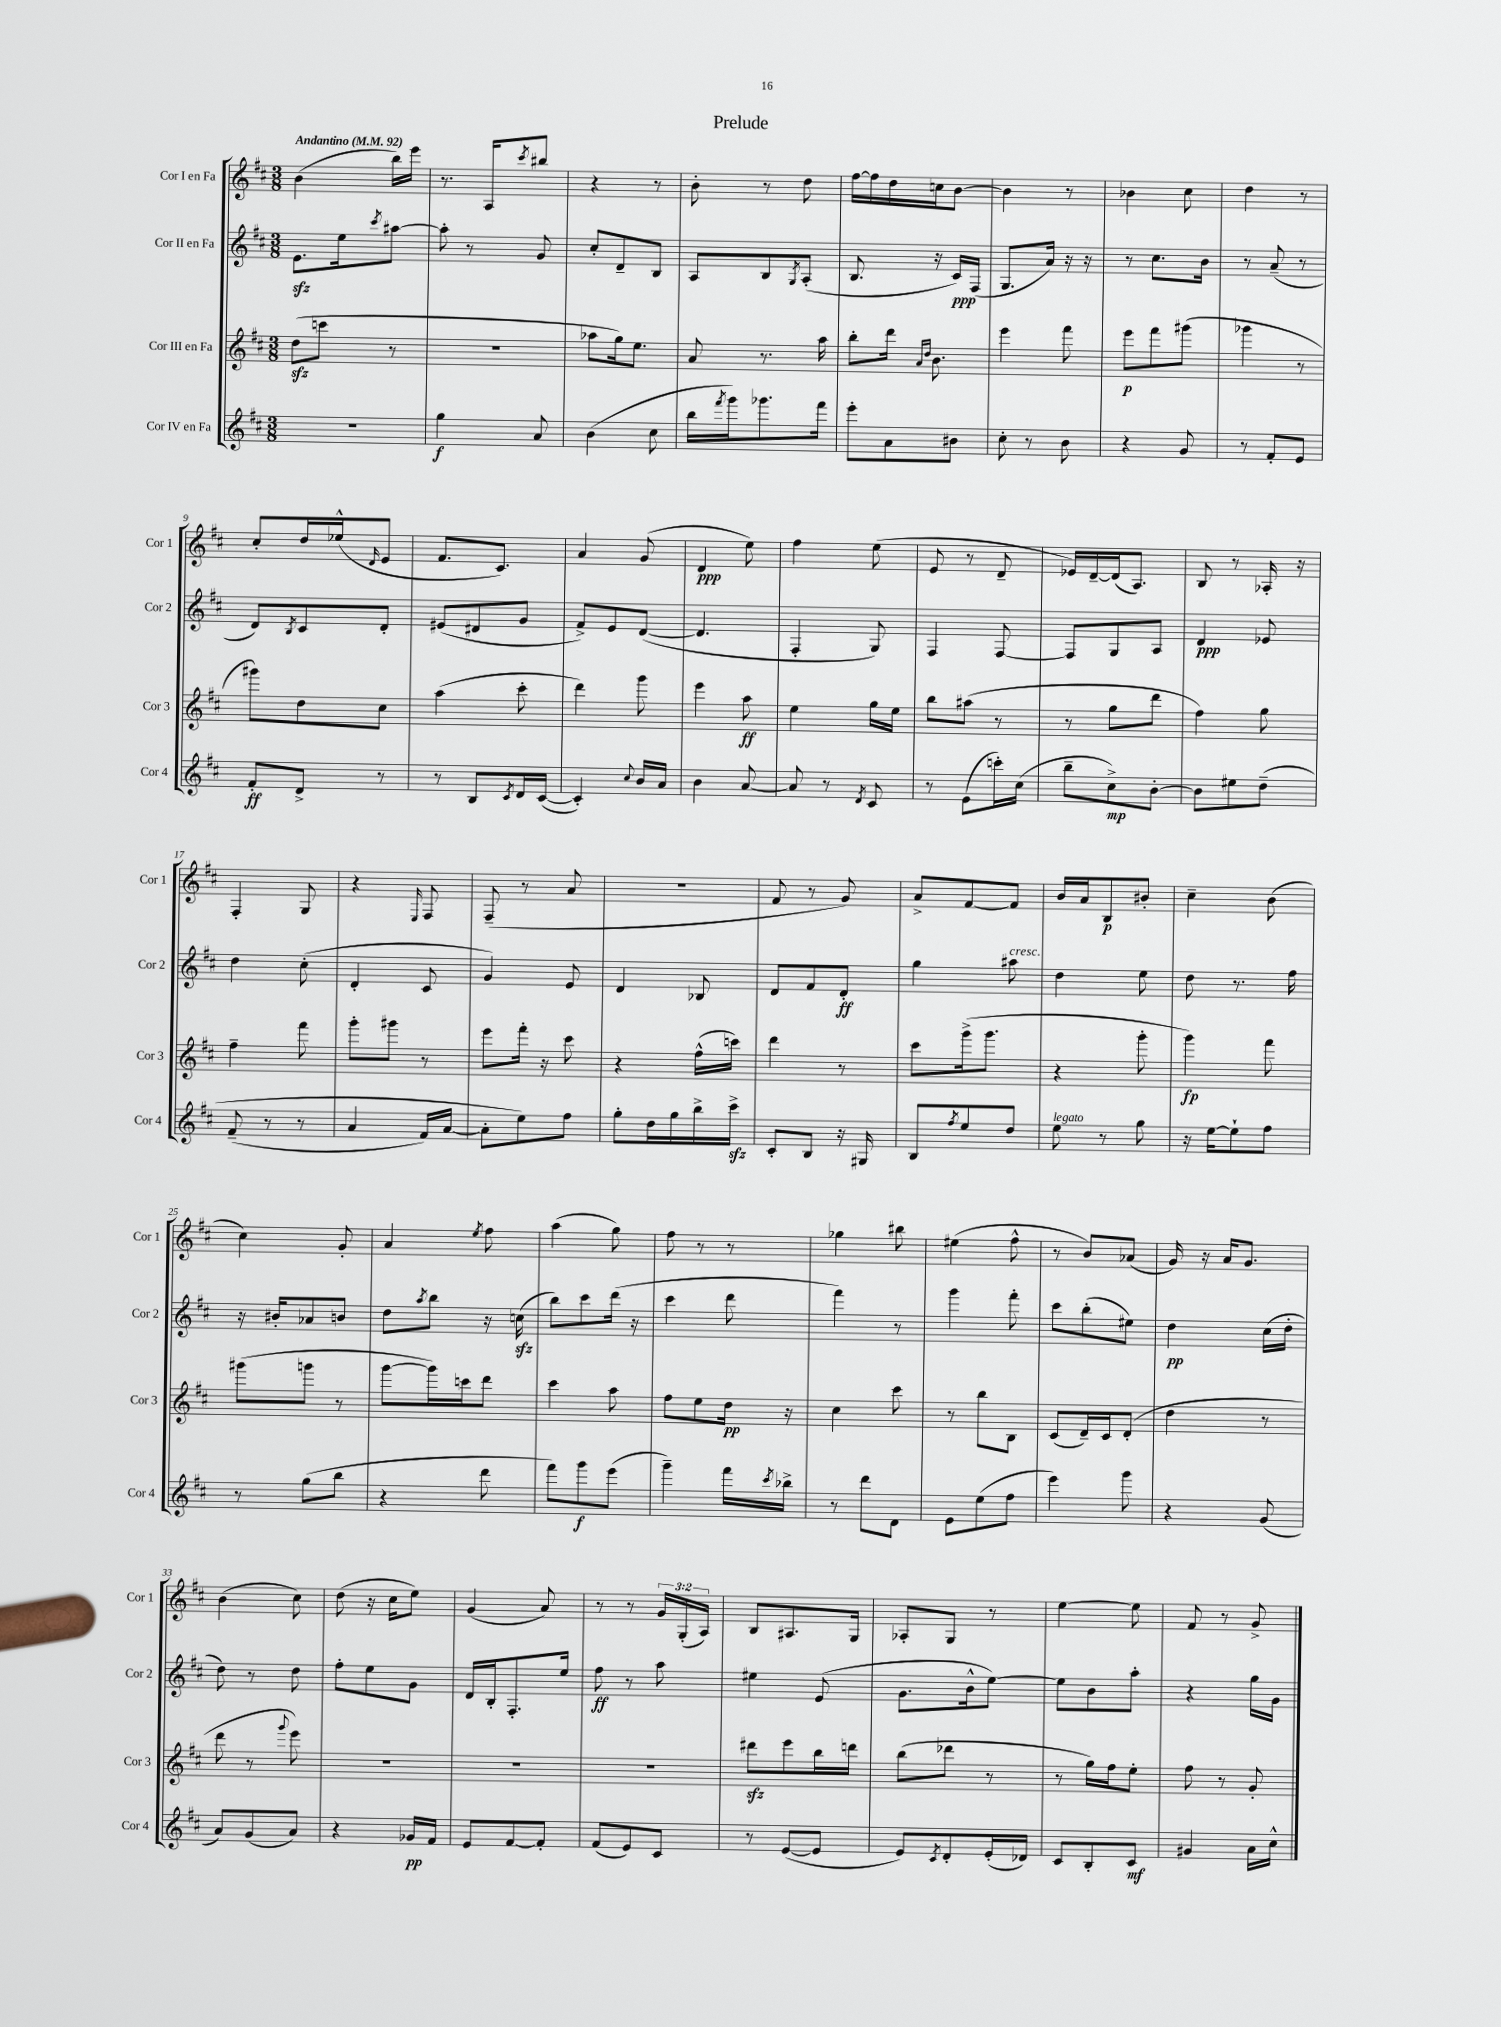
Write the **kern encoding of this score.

**kern	**dynam	**kern	**dynam	**kern	**dynam	**kern	**dynam
*part4	*part4	*part3	*part3	*part2	*part2	*part1	*part1
*staff4	*staff4	*staff3	*staff3	*staff2	*staff2	*staff1	*staff1
*I"Cor IV en Fa	*	*I"Cor III en Fa	*	*I"Cor II en Fa	*	*I"Cor I en Fa	*
*I'Cor 4	*	*I'Cor 3	*	*I'Cor 2	*	*I'Cor 1	*
*clefG2	*	*clefG2	*	*clefG2	*	*clefG2	*
*k[f#c#]	*	*k[f#c#]	*	*k[f#c#]	*	*k[f#c#]	*
*M3/8	*	*M3/8	*	*M3/8	*	*M3/8	*
*MM92	*	*MM92	*	*MM92	*	*MM92	*
=1	=1	=1	=1	=1	=1	=1	=1
!	!	!	!	!	!	!LO:TX:a:B:t=Andantino	!
4.r	.	(8ddzz\L	.	8.ezz\L	.	(4b\	.
.	.	8cccn\J	.	.	.	.	.
.	.	.	.	16ee\k	.	.	.
.	.	.	.	8qccc#/	.	.	.
.	.	8r	.	[8aa#X\J	.	16bb\LL)	.
.	.	.	.	.	.	16eee\JJ	.
=2	=2	=2	=2	=2	=2	=2	=2
4gg\	f	4.r	.	8aa#'\]	.	8.r	.
.	.	.	.	8r	.	.	.
.	.	.	.	.	.	16A/KL	.
.	.	.	.	.	.	8qccc#/	.
8a/	.	.	.	8g/	.	8bb#X/J	.
=3	=3	=3	=3	=3	=3	=3	=3
(4b\	.	8aa-X\L	.	8cc#'/L	.	4r	.
.	.	16gg\k)	.	8d~/	.	.	.
.	.	8.ee\J	.	.	.	.	.
8cc#\	.	.	.	8B/J	.	8r	.
=4	=4	=4	=4	=4	=4	=4	=4
16bb\LL	.	8a/	.	8A/L	.	8b'\	.
8qfff#/	.	.	.	.	.	.	.
16ggg\J)	.	.	.	.	.	.	.
8.ggg-X\	.	8.r	.	8B/	.	8r	.
.	.	.	.	8qG/	.	.	.
.	.	.	.	(8A'/J	.	8dd\	.
16fff#\Jk	.	16aa\	.	.	.	.	.
=5	=5	=5	=5	=5	=5	=5	=5
8eee'\L	.	8bb'\L	.	8.B/	.	[16ff#\LL	.
.	.	.	.	.	.	16ff#\]	.
8a\	.	16ddd\Jk	.	.	.	16dd\	.
.	.	16qqa/LL	.	.	.	.	.
.	.	16qqdd/JJ	.	.	.	.	.
.	.	8.b\	.	16r	.	16ccn\J	.
8b#X\J	.	.	.	16c#/LL)	ppp	[8b\J	.
.	.	.	.	(16F#/JJ	.	.	.
=6	=6	=6	=6	=6	=6	=6	=6
8cc#'\	.	4eee\	.	8.G/L	.	4b\]	.
8r	.	.	.	.	.	.	.
.	.	.	.	16a/Jk)	.	.	.
8b\	.	8fff#\	.	16r	.	8r	.
.	.	.	.	16r	.	.	.
=7	=7	=7	=7	=7	=7	=7	=7
4r	.	8eee\L	p	8r	.	4b-X\	.
.	.	8fff#\	.	8.cc#\L	.	.	.
8g/	.	(8ggg#X\J	.	.	.	8cc#\	.
.	.	.	.	16b\Jk	.	.	.
=8	=8	=8	=8	=8	=8	=8	=8
8r	.	4ggg-X\	.	8r	.	4dd\	.
8f#'/L	.	.	.	(8a~/	.	.	.
8e/J	.	8r	.	8r	.	8r	.
!!LO:LB:g=z
=9	=9	=9	=9	=9	=9	=9	=9
8f#'/L	ff	8ggg#X\L)	.	8d/L)	.	8cc#'/L	.
.	.	.	.	8qB/	.	.	.
8d^/J	.	8dd\	.	8c#/	.	16dd/L	.
.	.	.	.	.	.	(16ee-X^^/J	.
.	.	.	.	.	.	16qqd/	.
8r	.	8cc#\J	.	8d'/J	.	8e/J	.
=10	=10	=10	=10	=10	=10	=10	=10
8r	.	(4aa\	.	(8e#X/L	.	8.f#/L	.
8B/L	.	.	.	8d#X/	.	.	.
.	.	.	.	.	.	8.c#/J)	.
8qc#/	.	.	.	.	.	.	.
16d/L	.	8ccc#'\	.	8g/J	.	.	.
([16c#/JJ	.	.	.	.	.	.	.
=11	=11	=11	=11	=11	=11	=11	=11
4c#'/])	.	4ddd\)	.	8f#^/L)	.	4a/	.
.	.	.	.	8e/	.	.	.
8qqcc#/	.	.	.	.	.	.	.
16b/LL	.	8ggg\	.	([8d/J	.	(8g/	.
16a/JJ	.	.	.	.	.	.	.
=12	=12	=12	=12	=12	=12	=12	=12
4b\	.	4eee\	.	4.d/]	.	4d/	ppp
[8a/	.	8aa\	ff	.	.	8ee\)	.
=13	=13	=13	=13	=13	=13	=13	=13
8a/]	.	4ee\	.	4F#'/	.	4ff#\	.
8r	.	.	.	.	.	.	.
8qd/	.	.	.	.	.	.	.
8c#/	.	16gg\LL	.	8G/)	.	(8ee\	.
.	.	16ee\JJ	.	.	.	.	.
=14	=14	=14	=14	=14	=14	=14	=14
8r	.	8bb\L	.	4F#/	.	8e/	.
(8e\L	.	(8aa#X\J	.	.	.	8r	.
16cccn'\L)	.	8r	.	[8F#/	.	8d~/	.
(16cc#\JJ	.	.	.	.	.	.	.
=15	=15	=15	=15	=15	=15	=15	=15
8bb~\L	.	8r	.	8F#/L]	.	16e-X/LL)	.
.	.	.	.	.	.	[16d~/	.
8cc#^\)	mp	8gg\L	.	8G/	.	(16d/J]	.
.	.	.	.	.	.	8.A/J)	.
[8b'\J	.	8ddd\J	.	8A/J	.	.	.
=16	=16	=16	=16	=16	=16	=16	=16
8b\L]	.	4ff#\)	.	4d/	ppp	8B/	.
8ee#X\	.	.	.	.	.	8r	.
(8dd~\J	.	8gg\	.	8e-X/	.	16A-X'/	.
.	.	.	.	.	.	16r	.
!!LO:LB:g=z
=17	=17	=17	=17	=17	=17	=17	=17
(8f#~/	.	4ff#~\	.	4dd\	.	4F#'/	.
8r	.	.	.	.	.	.	.
8r	.	8fff#\	.	(8cc#'\	.	8G/	.
=18	=18	=18	=18	=18	=18	=18	=18
4a/	.	8ggg'\L	.	4d'/	.	4r	.
.	.	8ggg#X\J	.	.	.	.	.
.	.	.	.	.	.	16qqE/	.
16f#/LL)	.	8r	.	8c#/	.	8F#/	.
[16a/JJ	.	.	.	.	.	.	.
=19	=19	=19	=19	=19	=19	=19	=19
8a'\L]	.	8eee\L	.	4g/)	.	(8F#~/	.
8ee\)	.	16fff#'\Jk	.	.	.	8r	.
.	.	16r	.	.	.	.	.
8ff#\J	.	8ccc#\	.	8e/	.	8a/	.
=20	=20	=20	=20	=20	=20	=20	=20
8gg'\L	.	4r	.	4d/	.	4.r	.
16dd\L	.	.	.	.	.	.	.
16gg\	.	.	.	.	.	.	.
16bb^\	.	(16ff#^^\LL	.	8B-X/	.	.	.
16ccc#zz^\JJ	.	16cccn\JJ)	.	.	.	.	.
=21	=21	=21	=21	=21	=21	=21	=21
8c#'/L	.	4ddd\	.	8d/L	.	8f#/	.
8B/J	.	.	.	8f#/	.	8r	.
16r	.	8r	.	8d'/J	ff	8g/)	.
16G#X/	.	.	.	.	.	.	.
=22	=22	=22	=22	=22	=22	=22	=22
8B/L	.	8ccc#\L	.	4gg\	.	8a^/L	.
8qff#/	.	.	.	.	.	.	.
8ee/	.	(16ggg^\k	.	.	.	[8f#/	.
.	.	8.ggg\J	.	.	.	.	.
!	!	!	!	!LO:TX:a:i:t=cresc.	!	!	!
8dd/J	.	.	.	8aa#X\	.	8f#/J]	.
=23	=23	=23	=23	=23	=23	=23	=23
!LO:TX:a:i:t=legato	!	!	!	!	!	!	!
8ee\	.	4r	.	4dd\	.	16b/LL	.
.	.	.	.	.	.	16a/J	.
8r	.	.	.	.	.	8B/	p
8gg\	.	8ggg'\	.	8ee\	.	8b#X'/J	.
=24	=24	=24	=24	=24	=24	=24	=24
16r	.	4ggg\)	fp	8dd\	.	4cc#~\	.
[16ee\KL	.	.	.	.	.	.	.
8ee`\]	.	.	.	8.r	.	.	.
8ff#\J	.	8fff#\	.	.	.	(8b\	.
.	.	.	.	16ff#\	.	.	.
!!LO:LB:g=z
=25	=25	=25	=25	=25	=25	=25	=25
8r	.	(8ggg#X\L	.	16r	.	4cc#\)	.
.	.	.	.	16b#X'/KL	.	.	.
(8gg\L	.	8gggn\J	.	8a-X/	.	.	.
8bb\J	.	8r	.	8bn/J	.	8g'/	.
=26	=26	=26	=26	=26	=26	=26	=26
4r	.	[8ggg\L	.	8dd\L	.	4a/	.
.	.	.	.	8qaa/	.	.	.
.	.	16ggg\L])	.	8bb\J	.	.	.
.	.	16cccn\J	.	.	.	.	.
.	.	.	.	.	.	8qee/	.
8ddd\	.	8ddd\J	.	16r	.	8ff#\	.
.	.	.	.	(16ccnzz\	.	.	.
=27	=27	=27	=27	=27	=27	=27	=27
8fff#\L)	.	4ccc#\	.	8bb\L)	.	(4aa\	.
8ggg\	f	.	.	8ccc#\	.	.	.
(8eee\J	.	8aa\	.	(16ddd\Jk	.	8gg\)	.
.	.	.	.	16r	.	.	.
=28	=28	=28	=28	=28	=28	=28	=28
4ggg~\)	.	8ff#\L	.	4ccc#\	.	8ff#\	.
.	.	8ee\	.	.	.	8r	.
16fff#\LL	.	16dd\Jk	pp	8ddd\	.	8r	.
8qccc#/	.	.	.	.	.	.	.
16bb-X^\JJ	.	16r	.	.	.	.	.
=29	=29	=29	=29	=29	=29	=29	=29
8r	.	4cc#\	.	4fff#\)	.	4gg-X\	.
8ddd\L	.	.	.	.	.	.	.
8d\J	.	8ccc#\	.	8r	.	8bb#X\	.
=30	=30	=30	=30	=30	=30	=30	=30
8e\L	.	8r	.	4ggg\	.	(4ee#X\	.
(8ee\	.	8bb\L	.	.	.	.	.
8ff#\J	.	8B\J	.	8fff#'\	.	8ff#^^\	.
=31	=31	=31	=31	=31	=31	=31	=31
4eee\)	.	(8c#/L	.	8ccc#\L	.	8r	.
.	.	16d~/L)	.	(8bb'\	.	8b/L)	.
.	.	16c#/J	.	.	.	.	.
8ggg\	.	(8d'/J	.	8ee#X\J)	.	(8a-X/J	.
=32	=32	=32	=32	=32	=32	=32	=32
4r	.	4dd\	.	4dd\	pp	16g/)	.
.	.	.	.	.	.	16r	.
.	.	.	.	.	.	16a/KL	.
.	.	.	.	.	.	8.g/J	.
(8g/	.	8r	.	(16cc#\LL	.	.	.
.	.	.	.	16dd'\JJ	.	.	.
!!LO:LB:g=z
=33	=33	=33	=33	=33	=33	=33	=33
8a/L)	.	8ddd\	.	8dd\)	.	(4b\	.
(8g/	.	8r	.	8r	.	.	.
.	.	8qqggg/	.	.	.	.	.
8a/J)	.	8eee\)	.	8dd\	.	8cc#\)	.
=34	=34	=34	=34	=34	=34	=34	=34
4r	.	4.r	.	8ff#'\L	.	(8dd\	.
.	.	.	.	8ee\	.	16r	.
.	.	.	.	.	.	16cc#\KL	.
16g-X/LL	pp	.	.	8g\J	.	8ee\J)	.
16f#/JJ	.	.	.	.	.	.	.
=35	=35	=35	=35	=35	=35	=35	=35
8e/L	.	4.r	.	16d/LL	.	(4g/	.
.	.	.	.	16B'/J	.	.	.
[8f#/	.	.	.	8.F#'/	.	.	.
8f#'/J]	.	.	.	.	.	8a/)	.
.	.	.	.	16ee/Jk	.	.	.
=36	=36	=36	=36	=36	=36	=36	=36
(8f#/L	.	4.r	.	8ff#\	ff	8r	.
8e/)	.	.	.	8r	.	8r	.
8c#/J	.	.	.	8aa\	.	24g/LL	.
.	.	.	.	.	.	(24G'/	.
.	.	.	.	.	.	24A/JJ)	.
=37	=37	=37	=37	=37	=37	=37	=37
8r	.	8ddd#Xzz\L	.	4ee#X\	.	8B/L	.
([8e/L	.	8eee\	.	.	.	8.A#X/	.
8e/J]	.	16bb\L	.	(8e/	.	.	.
.	.	16dddn\JJ	.	.	.	16G/Jk	.
=38	=38	=38	=38	=38	=38	=38	=38
8e/L)	.	(8bb\L	.	8.g\L	.	8A-X'/L	.
8qc#/	.	.	.	.	.	.	.
8d'/	.	8ddd-X\J	.	.	.	8G/J	.
.	.	.	.	16b^^\k	.	.	.
(16e'/L	.	8r	.	[8ee\J)	.	8r	.
16d-X/JJ)	.	.	.	.	.	.	.
=39	=39	=39	=39	=39	=39	=39	=39
8c#/L	.	8r	.	8ee\L]	.	[4ee\	.
8B'/	.	16gg\LL)	.	8b\	.	.	.
.	.	16ff#\J	.	.	.	.	.
8c#/J	mf	8ee'\J	.	8aa'\J	.	8ee\]	.
=40	=40	=40	=40	=40	=40	=40	=40
4g#X/	.	8ff#\	.	4r	.	8f#/	.
.	.	8r	.	.	.	8r	.
16a\LL	.	8g'/	.	16gg\LL	.	8g^/	.
16cc#^^\JJ	.	.	.	16g\JJ	.	.	.
==	==	==	==	==	==	==	==
*-	*-	*-	*-	*-	*-	*-	*-
